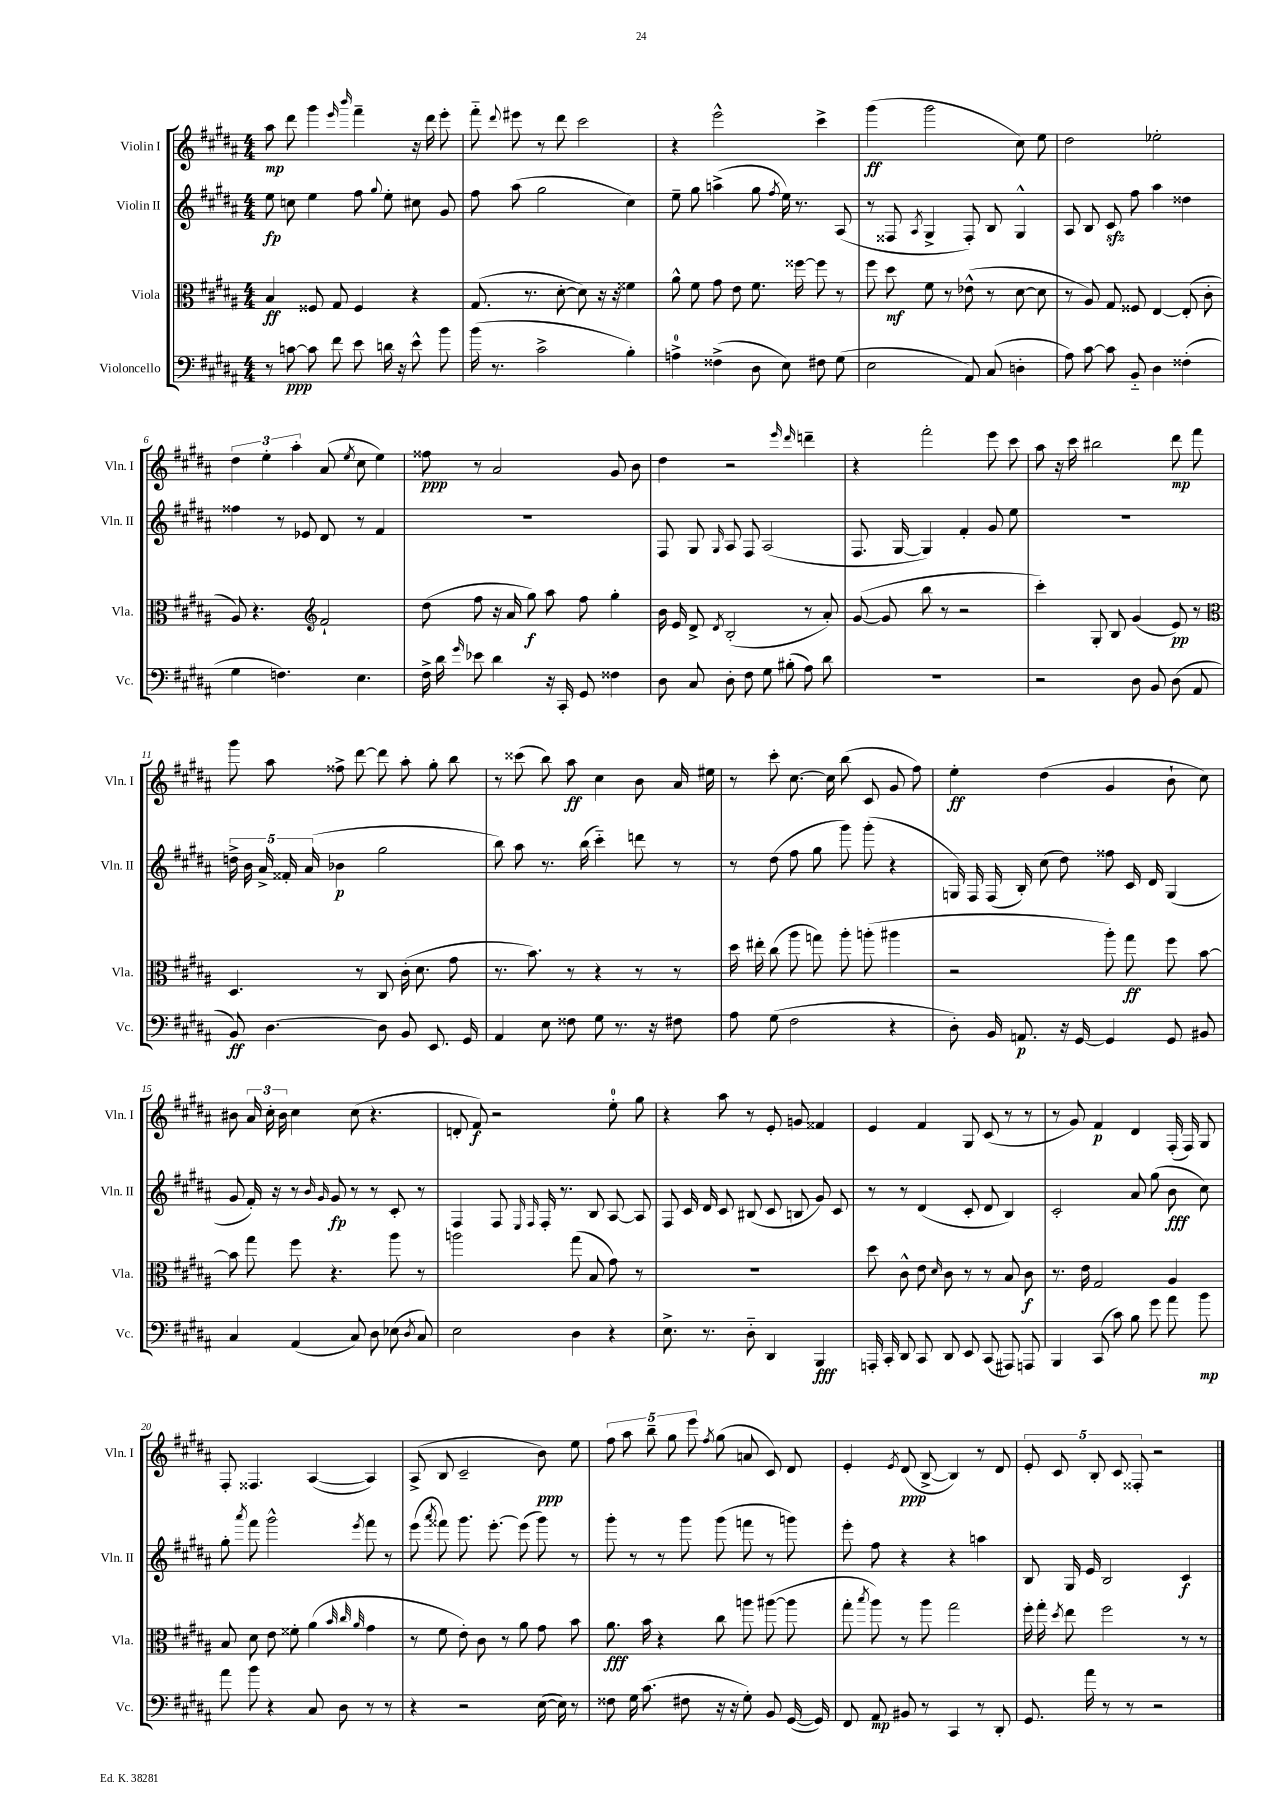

**kern	**dynam	**kern	**dynam	**kern	**dynam	**kern	**dynam
*part4	*part4	*part3	*part3	*part2	*part2	*part1	*part1
*staff4	*staff4	*staff3	*staff3	*staff2	*staff2	*staff1	*staff1
*I"Violoncello	*	*I"Viola	*	*I"Violin II	*	*I"Violin I	*
*I'Vc.	*	*I'Vla.	*	*I'Vln. II	*	*I'Vln. I	*
*clefF4	*	*clefC3	*	*clefG2	*	*clefG2	*
*k[f#c#g#d#a#]	*	*k[f#c#g#d#a#]	*	*k[f#c#g#d#a#]	*	*k[f#c#g#d#a#]	*
*M4/4	*	*M4/4	*	*M4/4	*	*M4/4	*
=1	=1	=1	=1	=1	=1	=1	=1
8r	.	4B/	ff	8ee\	fp	8aa#\	mp
[8cn\	ppp	.	.	8ccn\	.	8ddd#\	.
8c\]	.	8F##X/	.	4ee\	.	4ggg#\	.
8f#\	.	8G#/	.	.	.	.	.
.	.	.	.	.	.	16qqeee/	.
.	.	.	.	.	.	16qqbbb/	.
8e\	.	4F##/	.	8ff#\	.	4fff#~\	.
.	.	.	.	8qqgg#/	.	.	.
16dn\	.	.	.	8ee'\	.	.	.
16r	.	.	.	.	.	.	.
8e^^\	.	4r	.	8cc#X\	.	16r	.
.	.	.	.	.	.	16ddd#\	.
8b\	.	.	.	8g#/	.	8eee'\	.
=2	=2	=2	=2	=2	=2	=2	=2
(16b\	.	(8.G#/	.	8ff#\	.	8fff#\	.
8.r	.	.	.	.	.	.	.
.	.	.	.	.	.	8qqddd#/	.
.	.	.	.	(8aa#\	.	8eee#X\	.
.	.	8.r	.	.	.	.	.
2c#^\	.	.	.	2gg#\	.	8r	.
.	.	[8d#'\	.	.	.	8ddd#\	.
.	.	8d#\])	.	.	.	2ccc#\	.
.	.	16r	.	.	.	.	.
.	.	16r	.	.	.	.	.
4B'\)	.	4f##X\	.	4cc#\)	.	.	.
=3	=3	=3	=3	=3	=3	=3	=3
4An^\	.	8a#^^\	.	8ee~\	.	4r	.
.	.	8f#\	.	8gg#\	.	.	.
(4F##X^\	.	8g#\	.	(4aan^\	.	2eee^^\	.
.	.	8e\	.	.	.	.	.
8D#\	.	8.f#\	.	8gg#\	.	.	.
.	.	.	.	8qff#/	.	.	.
8E\)	.	.	.	16ee\)	.	.	.
.	.	[16ff##X\	.	8.r	.	.	.
8F#X\	.	8ff##\]	.	.	.	4ccc#^\	.
(8G#\	.	8r	.	(8A#/	.	.	.
=4	=4	=4	=4	=4	=4	=4	=4
2E\	.	8ff#\	.	8r	.	(4ggg#\	ff
.	.	8dd#\	mf	8F##X/	.	.	.
.	.	.	.	8qA#/	.	.	.
.	.	8f#\	.	4G#^/	.	2ggg#\	.
.	.	8r	.	.	.	.	.
8AA#/)	.	(8e-X^^\	.	8F##'/)	.	.	.
(8C#/	.	8r	.	8B/	.	.	.
4Dn'\	.	[8d#\	.	4G#^^/	.	8cc#\)	.
.	.	8d#\]	.	.	.	8ee\	.
=5	=5	=5	=5	=5	=5	=5	=5
8A#\)	.	8r	.	8A#/	.	2dd#\	.
[8c#\	.	8A#/)	.	8B/	.	.	.
8c#\]	.	8G#/	.	8c#zz/	.	.	.
8BB/	.	8F##X/	.	8ff#\	.	.	.
4D#\	.	[4E/	.	4aa#\	.	2ee-X'\	.
(4F##X'\	.	(8E'/]	.	4dd##X\	.	.	.
.	.	8c#'\	.	.	.	.	.
!!LO:LB:g=z
=6	=6	=6	=6	=6	=6	=6	=6
4G#\	.	8A#/)	.	4ff##X\	.	6dd#\	.
.	.	4.r	.	.	.	.	.
.	.	.	.	.	.	6ee'\	.
4.Fn\)	.	.	.	8r	.	.	.
.	.	.	.	.	.	6aa#'\	.
.	.	.	.	8e-X/	.	.	.
*	*	*clefG2	*	*	*	*	*
.	.	2f#`/	.	8d#/	.	(8a#/	.
.	.	.	.	.	.	8qee/	.
4.E\	.	.	.	8r	.	8cc#\	.
.	.	.	.	4f#/	.	4ee\)	.
=7	=7	=7	=7	=7	=7	=7	=7
16F#^\	.	(8dd#\	.	1r	.	8ff##X\	ppp
16d#\	.	.	.	.	.	.	.
16qqg#/	.	.	.	.	.	.	.
8e-X\	.	8ff#\	.	.	.	8r	.
4d#\	.	16r	.	.	.	2a#/	.
.	.	16a#/	.	.	.	.	.
.	.	8gg#\)	f	.	.	.	.
16r	.	8aa#\	.	.	.	.	.
16CC#'/	.	.	.	.	.	.	.
8GG#/	.	8ff#\	.	.	.	.	.
4F##X\	.	4gg#'\	.	.	.	8g#/	.
.	.	.	.	.	.	8b\	.
=8	=8	=8	=8	=8	=8	=8	=8
8D#\	.	16b\	.	8F#/	.	4dd#\	.
.	.	16e/	.	.	.	.	.
8C#/	.	8d#^/	.	8G#/	.	.	.
.	.	8qd#/	.	16qqG#/	.	.	.
8D#'\	.	(2B'/	.	8A#/	.	2r	.
8F#\	.	.	.	8F#/	.	.	.
8G#\	.	.	.	(2A#/	.	.	.
(8B#X'\	.	.	.	.	.	.	.
.	.	.	.	.	.	16qqeee/	.
.	.	.	.	.	.	16qqddd#/	.
8A#\)	.	8r	.	.	.	4dddn~\	.
8d#\	.	8a#'/)	.	.	.	.	.
=9	=9	=9	=9	=9	=9	=9	=9
1r	.	([8g#/	.	8.F#/	.	4r	.
.	.	8g#/]	.	.	.	.	.
.	.	.	.	[16G#/	.	.	.
.	.	8bb\	.	4G#/])	.	2fff#'\	.
.	.	8r	.	.	.	.	.
.	.	2r	.	4f#'/	.	.	.
.	.	.	.	8g#/	.	8eee\	.
.	.	.	.	8ee\	.	8ccc#\	.
=10	=10	=10	=10	=10	=10	=10	=10
2r	.	4ccc#'\)	.	1r	.	8aa#\	.
.	.	.	.	.	.	16r	.
.	.	.	.	.	.	16ccc#\	.
.	.	8G#'/	.	.	.	2bb#X\	.
.	.	8B/	.	.	.	.	.
8D#\	.	(4g#/	.	.	.	.	.
8BB/	.	.	.	.	.	.	.
(8D#\	.	8e/)	pp	.	.	8ddd#\	mp
8AA#/	.	8r	.	.	.	8fff#\	.
!!LO:LB:g=z
=11	=11	=11	=11	=11	=11	=11	=11
*	*	*clefC3	*	*	*	*	*
8BB/)	ff	4.D#/	.	20ddn^\	.	8ggg#\	.
.	.	.	.	20b\	.	.	.
.	.	.	.	20a#^/	.	.	.
[4.D#\	.	.	.	.	.	8aa#\	.
.	.	.	.	20f##X'/	.	.	.
.	.	.	.	(20a#/	.	.	.
.	.	.	.	4b-X\	p	8ff##X^\	.
.	.	8r	.	.	.	[8ddd#\	.
8D#\]	.	8C#/	.	2gg#\	.	8ddd#\]	.
8BB/	.	(16c#'\	.	.	.	8aa#'\	.
.	.	8.d#\	.	.	.	.	.
8.EE/	.	.	.	.	.	8gg#'\	.
.	.	8g#\	.	.	.	8bb\	.
16GG#/	.	.	.	.	.	.	.
=12	=12	=12	=12	=12	=12	=12	=12
4AA#/	.	8.r	.	8bb\)	.	8r	.
.	.	.	.	8aa#\	.	(8ccc##X\	.
.	.	8.b\)	.	.	.	.	.
8E\	.	.	.	8.r	.	8bb\)	.
8F##X\	.	8r	.	.	.	8aa#\	ff
.	.	.	.	(16bb\	.	.	.
8G#\	.	4r	.	4ccc#\)	.	4cc#\	.
8.r	.	.	.	.	.	.	.
.	.	8r	.	8dddn\	.	8b\	.
16r	.	.	.	.	.	.	.
8F#X\	.	8r	.	8r	.	16a#/	.
.	.	.	.	.	.	16ee#X\	.
=13	=13	=13	=13	=13	=13	=13	=13
8A#\	.	16dd#\	.	8r	.	8r	.
.	.	16ee#X'\	.	.	.	.	.
(8G#\	.	(8cc#\	.	(8dd#\	.	8ccc#'\	.
2F#\	.	8aa#\	.	8ff#\	.	[8.cc#\	.
.	.	8ggn\)	.	8gg#\	.	.	.
.	.	.	.	.	.	16cc#\]	.
.	.	8aa#'\	.	8ggg#\)	.	(8bb\	.
.	.	(8aan'\	.	(8ggg#'\	.	8c#/	.
4r	.	4aa#X\	.	4r	.	8g#/	.
.	.	.	.	.	.	8ff#\)	.
=14	=14	=14	=14	=14	=14	=14	=14
8D#'\)	.	2r	.	16Gn/)	.	4ee'\	ff
.	.	.	.	16F#/	.	.	.
16BB/	.	.	.	(16F#/	.	.	.
8.AAn/	p	.	.	16B'/)	.	.	.
.	.	.	.	(8cc#\	.	(4dd#\	.
16r	.	.	.	8dd#\)	.	.	.
[16GG#/	.	.	.	.	.	.	.
4GG#/]	.	8aa#'\)	.	8ff##X\	.	4g#/	.
.	.	8gg#\	ff	16c#/	.	.	.
.	.	.	.	16d#/	.	.	.
8GG#/	.	8ff#\	.	(4G/	.	8b`\	.
8BB#X/	.	[8b\	.	.	.	8cc#\)	.
!!LO:LB:g=z
=15	=15	=15	=15	=15	=15	=15	=15
4C#/	.	8b\]	.	8g#/	.	8b#X\	.
.	.	8gg#\	.	16f#'/)	.	24a#/	.
.	.	.	.	.	.	24cc#'\	.
.	.	.	.	16r	.	.	.
.	.	.	.	.	.	24b#\	.
(4AA#/	.	8ff#\	.	8r	.	4cc#\	.
.	.	.	.	16qqb/	.	.	.
.	.	.	.	16qqg#/	.	.	.
.	.	4.r	.	8g#/	fp	.	.
8C#/)	.	.	.	8r	.	(8cc#\	.
8D#\	.	.	.	8r	.	4.r	.
(8E-X\	.	8aa#\	.	8c#'/	.	.	.
8qD#/	.	.	.	.	.	.	.
8C#/)	.	8r	.	8r	.	.	.
=16	=16	=16	=16	=16	=16	=16	=16
2E\	.	2aan\	.	4F#/	.	8dn'/	.
.	.	.	.	.	.	8f#/)	f
.	.	.	.	8F#/	.	2r	.
.	.	.	.	16qqE/	.	.	.
.	.	.	.	16qqF#/	.	.	.
.	.	.	.	16F#'/	.	.	.
.	.	.	.	8.r	.	.	.
4D#\	.	(8gg#\	.	.	.	.	.
.	.	8B/	.	8B/	.	.	.
4r	.	8g#\)	.	[8A#/	.	8ee'\	.
.	.	8r	.	8A#/]	.	8gg#\	.
=17	=17	=17	=17	=17	=17	=17	=17
8.E^\	.	1r	.	8F#/	.	4r	.
.	.	.	.	16c#/	.	.	.
8.r	.	.	.	16d#/	.	.	.
.	.	.	.	8c#/	.	8aa#\	.
8D#\	.	.	.	(8B#X/	.	8r	.
4DD#/	.	.	.	8c#/	.	8e'/	.
.	.	.	.	8Bn/	.	8gn/	.
4BBB/	fff	.	.	8g#/)	.	4f##X/	.
.	.	.	.	8c#/	.	.	.
=18	=18	=18	=18	=18	=18	=18	=18
16AAAn'/	.	8dd#\	.	8r	.	4e/	.
16CC#'/	.	.	.	.	.	.	.
8DD#/	.	8c#^^\	.	8r	.	.	.
8CC#/	.	8e\	.	(4d#/	.	4f#/	.
.	.	16qqd#/	.	.	.	.	.
8DD#/	.	8c#\	.	.	.	.	.
8EE/	.	8r	.	8c#'/	.	8G#/	.
(8CC#/	.	8r	.	8d#/	.	(8c#/	.
8AAA#X/)	.	8B/	.	4B/)	.	8r	.
8AAAn/	.	8c#\	f	.	.	8r	.
=19	=19	=19	=19	=19	=19	=19	=19
4BBB/	.	8.r	.	2c#'/	.	8r	.
.	.	.	.	.	.	8g#/)	.
.	.	16e\	.	.	.	.	.
(8CC#/	.	2G#/	.	.	.	4f#/	p
8c#\)	.	.	.	.	.	.	.
8B\	.	.	.	8a#/	.	4d#/	.
8g#\	.	.	.	(8gg#\	.	.	.
8a#\	.	4A#/	.	8b\	fff	(16F#'/	.
.	.	.	.	.	.	16F#/)	.
8b\	mp	.	.	8cc#\)	.	8G#/	.
!!LO:LB:g=z
=20	=20	=20	=20	=20	=20	=20	=20
8a#\	.	8B/	.	8gg#'\	.	8F#'/	.
.	.	.	.	8qaaa#/	.	.	.
8b\	.	8d#\	.	8fff#\	.	4.F##X/	.
4r	.	8e\	.	2ggg#^^\	.	.	.
.	.	8f##X'\	.	.	.	.	.
8C#/	.	(4a#\	.	.	.	([4A#/	.
8D#\	.	.	.	.	.	.	.
.	.	32qqb/	.	.	.	.	.
.	.	32qqcc#/	.	.	.	.	.
.	.	32qqa#/	.	8qeee/	.	.	.
8r	.	4g#\	.	8fff#\	.	4A#/])	.
8r	.	.	.	8r	.	.	.
=21	=21	=21	=21	=21	=21	=21	=21
4r	.	8r	.	(8eee\	.	(8A#^/	.
.	.	.	.	8qaaa#/	.	.	.
.	.	8f#\	.	8fff##X\)	.	8B/	.
2r	.	8e'\)	.	8.ggg#\	.	2c#~/	.
.	.	8c#\	.	.	.	.	.
.	.	.	.	[8.eee'\	.	.	.
.	.	8r	.	.	.	.	.
.	.	8a#\	.	(8eee\]	.	.	.
([16E\	.	8g#\	.	8ggg#\)	.	8b\)	ppp
16E\])	.	.	.	.	.	.	.
8r	.	8b\	.	8r	.	8ee\	.
=22	=22	=22	=22	=22	=22	=22	=22
8F##X\	.	8.a#\	fff	8ggg#'\	.	10ff#\	.
.	.	.	.	.	.	10aa#\	.
16G#\	.	.	.	8r	.	.	.
(8.c#\	.	16b\	.	.	.	.	.
.	.	.	.	.	.	10bb~\	.
.	.	4r	.	8r	.	.	.
.	.	.	.	.	.	10gg#\	.
8F#X\	.	.	.	8ggg#\	.	.	.
.	.	.	.	.	.	10eee\	.
.	.	.	.	.	.	8qff#/	.
16r	.	8cc#\	.	(8ggg#\	.	(8gg#\	.
16r	.	.	.	.	.	.	.
8G#'\)	.	8aan\	.	8fffn\	.	8an/	.
8BB/	.	([8aa#X\	.	8r	.	8c#/)	.
([16GG#/	.	8aa#\]	.	8gggn\)	.	8d#/	.
16GG#/])	.	.	.	.	.	.	.
=23	=23	=23	=23	=23	=23	=23	=23
8FF#/	.	8gg#'\	.	8eee'\	.	4e'/	.
.	.	8qbb/	.	.	.	.	.
8AA#/	mp	8aa#\)	.	8ff#\	.	.	.
.	.	.	.	.	.	8qe/	.
8BB#X/	.	8r	.	4r	.	(8d#/	ppp
8r	.	8aa#\	.	.	.	[8B^/	.
4CC#/	.	2gg#\	.	4r	.	4B/])	.
8r	.	.	.	4aan\	.	8r	.
8DD#'/	.	.	.	.	.	8d#/	.
=24	=24	=24	=24	=24	=24	=24	=24
8.GG#/	.	16ff#'\	.	8B/	.	10e'/	.
.	.	16gg#'\	.	.	.	.	.
.	.	.	.	.	.	10c#/	.
.	.	8qdd#/	.	.	.	.	.
.	.	8ee\	.	16G#/	.	.	.
16a#\	.	.	.	16e/	.	.	.
.	.	.	.	.	.	10B'/	.
8r	.	2ff#\	.	2B/	.	.	.
.	.	.	.	.	.	10c#/	.
8r	.	.	.	.	.	.	.
.	.	.	.	.	.	10F##X'/	.
2r	.	.	.	.	.	2r	.
.	.	8r	.	4c#/	f	.	.
.	.	8r	.	.	.	.	.
==	==	==	==	==	==	==	==
*-	*-	*-	*-	*-	*-	*-	*-
